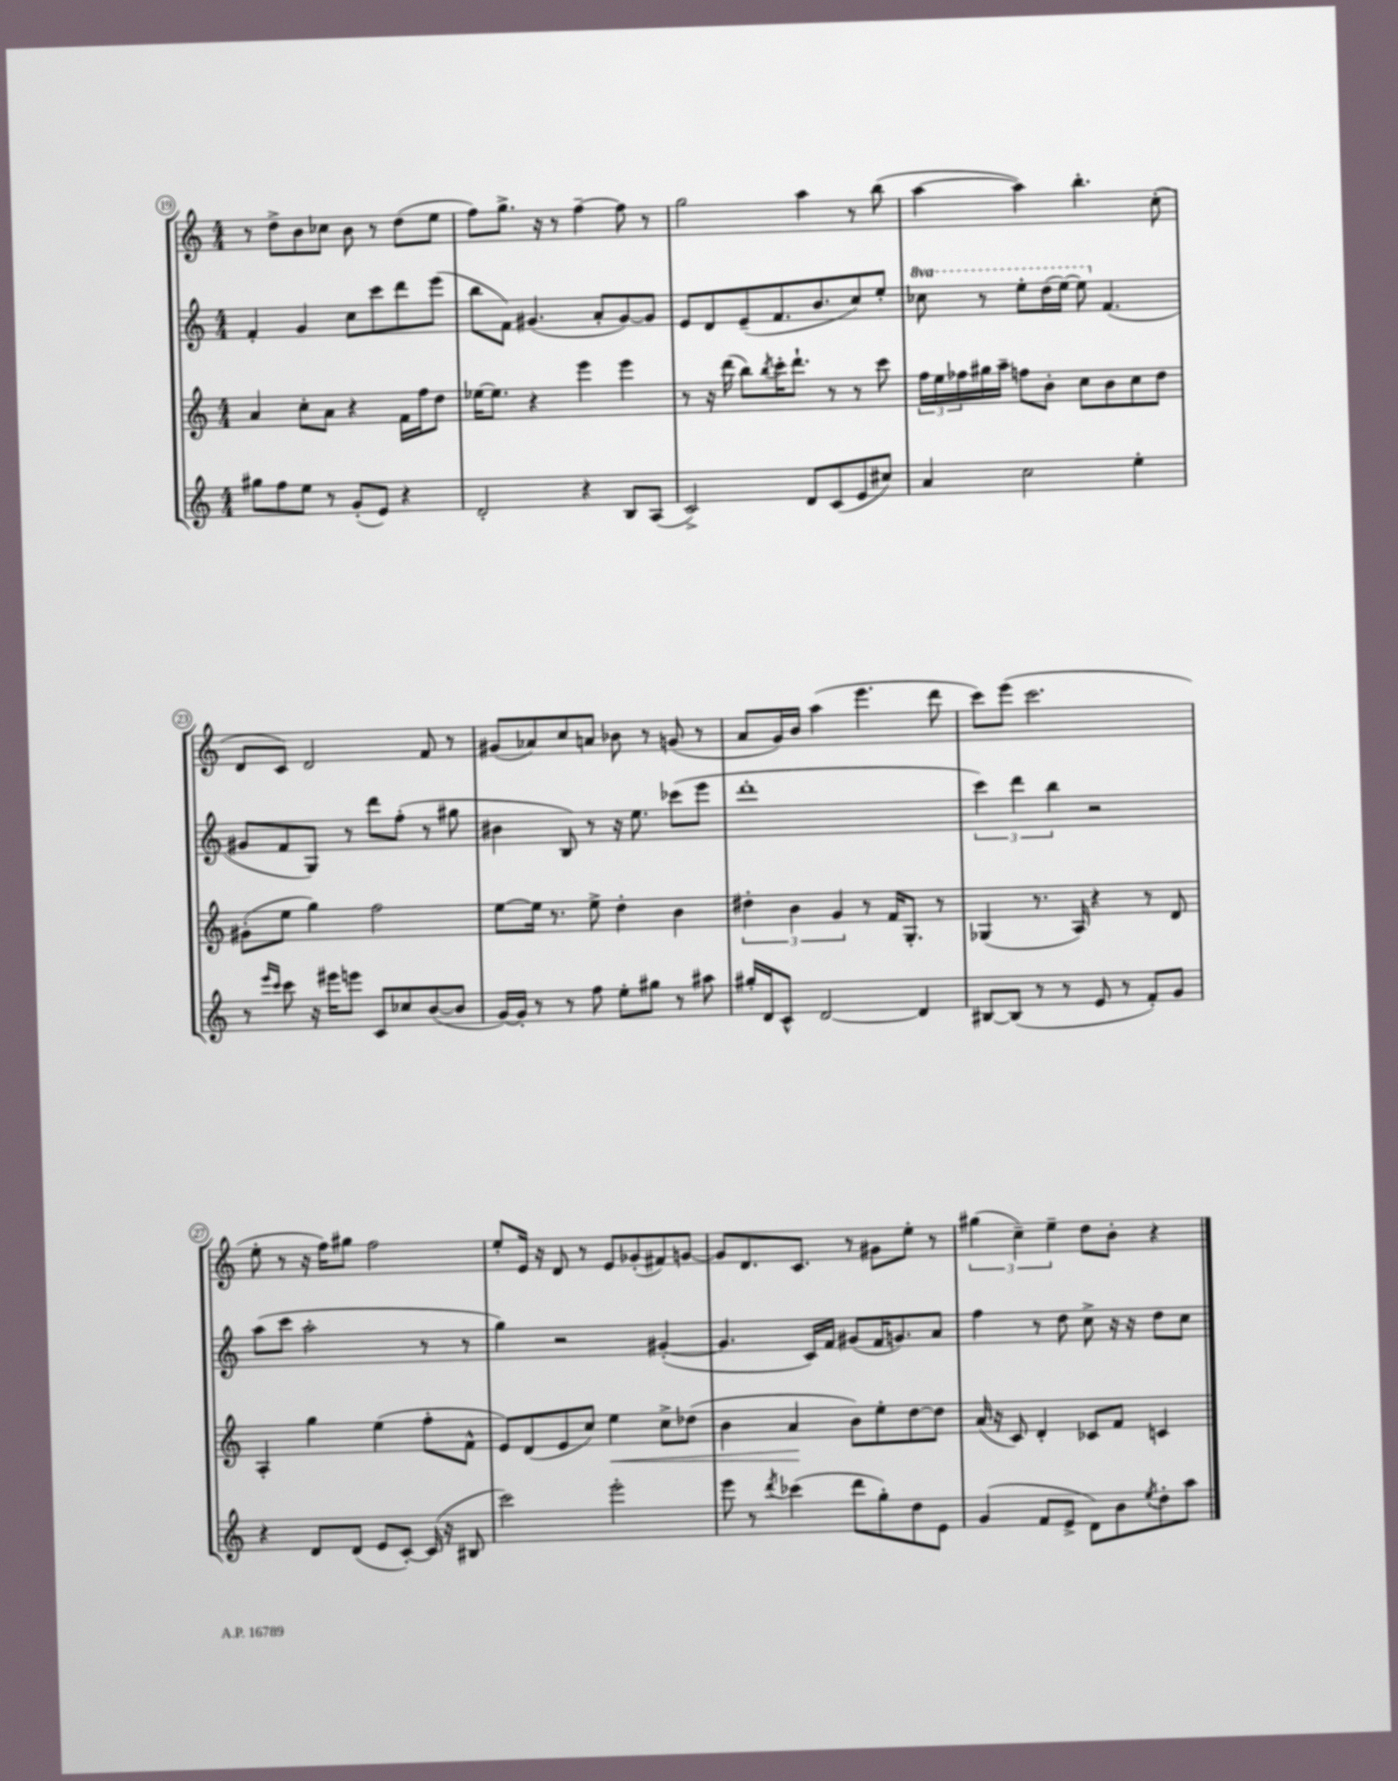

**kern	**kern	**kern	**kern
*staff4	*staff3	*staff2	*staff1
*clefG2	*clefG2	*clefG2	*clefG2
*k[]	*k[]	*k[]	*k[]
*M4/4	*M4/4	*M4/4	*M4/4
8gg#	4a	4f'	8r
8ff	.	.	8dd^
8ee	8cc'	4g	8b
8r	8a	.	8cc-
(8g'	4r	8cc	8b
8e)	.	8ccc	8r
4r	16f	8ddd	(8dd
.	16ff	.	.
.	8dd	(8eee	8ee
=	=	=	=
2d'	[16ee-	8bb	8ff)
.	8.ee-]	.	.
.	.	8f)	8.gg^
.	4r	(4.g#	.
.	.	.	16r
.	.	.	8r
4r	4eee	.	[4ff~
.	.	8a'	.
8B	4eee	[8g#)	8ff]
(8A	.	8g#]	8r
=	=	=	=
2c^)	8r	8e	2gg
.	16r	8d	.
.	(16ddd	.	.
.	8bb)	(8e~	.
.	8qbb	.	.
.	16ccc'	8.f	.
.	8.ddd`	.	.
8d	.	.	4aa
.	.	8.b	.
(8c	8r	.	.
8e	8r	8cc)	8r
8cc#)	8ccc	8ee'	(8bb
=	=	=	=
4a	24ff	8ccc-	[4aa
.	24ee	.	.
.	24ff-	.	.
.	16gg#	8r	.
.	16aa~	.	.
2cc	8ff	8eee'	4aa])
.	8b'	(16ddd	.
.	.	[16eee)	.
.	8cc	8eee]	4.bb'
.	8b	(4.f	.
4ee'	8cc	.	.
.	8dd	.	(8cc'
=	=	=	=
8r	(8g#'	8g#	8d
16qqeee	.	.	.
16qqccc	.	.	.
8ccc	8ee	8f	8c)
16r	4gg)	8G)	2d
16eee#	.	.	.
8eee	.	8r	.
8c	2ff	8ddd	.
8cc-	.	(8ff'	.
([8b	.	8r	8f
8b]	.	8gg#	8r
=	=	=	=
[16g)	[8ee	4b#	(8g#
16g']	.	.	.
8r	16ee]	.	8a-)
.	8.r	.	.
8r	.	8B)	8cc
8ff	8ee^	8r	8a
8ee'	4dd'	16r	8b-
.	.	8.ee	.
8gg#	.	.	8r
8r	4b	(8ccc-	(8g
8aa#	.	8eee	8r
=	=	=	=
16gg#'	6dd#'	1ddd'	8a
16d	.	.	.
8c^^	.	.	16g)
.	6b	.	.
.	.	.	16b
[2d	.	.	(4aa
.	6g	.	.
.	8r	.	4.eee
.	16f	.	.
.	8.G'	.	.
4d]	.	.	.
.	8r	.	8ddd
=	=	=	=
[8B#	(4G-	6ccc)	8ccc)
(8B#]	.	.	(8eee
.	.	6ddd	.
8r	8.r	.	2.ccc
.	.	6bb	.
8r	.	.	.
.	16A)	.	.
8e	4r	2r	.
8r	.	.	.
8f')	8r	.	.
8g	8d	.	.
=	=	=	=
4r	4A'	(8aa	8ee'
.	.	8ccc	8r
8d	4gg	2aa'	16r
.	.	.	16ff)
(8d	.	.	8gg#
8e	(4ee	.	2ff
[8c')	.	.	.
(16c]	8ff'	8r	.
16r	.	.	.
8B#	8f^^	8r	.
=	=	=	=
2ccc)	8e)	4gg)	8ee'
.	(8d	.	16e
.	.	.	16r
.	8e	2r	8d
.	8cc)	.	8r
2eee'	4ee	.	8e
.	.	.	(8g-'
.	8cc^	([4g#'	8f#)
.	(8dd-	.	[8g
=	=	=	=
8eee	4b	4.g#]	8g]
8r	.	.	8.d
8qddd	.	.	.
(4ccc-	4a	.	.
.	.	.	8.c
.	.	16c)	.
.	.	16f	.
8ddd	8b)	(8g#	8r
8gg')	8ee'	16f	8g#
.	.	8.g)	.
8dd	[8dd	.	8ee'
8e	8dd]	8a	8r
=	=	=	=
(4g	(16a	4ff	(6gg#
.	16r	.	.
.	8c)	.	.
.	.	.	6cc~)
8f	4d'	8r	.
.	.	.	6ee~
8e^	.	8dd	.
8d)	8c-	8cc^	8dd
8b	8f	16r	8b'
.	.	16r	.
8qee	.	.	.
8dd'	4c	8dd	4r
8aa	.	8cc	.
==	==	==	==
*-	*-	*-	*-
